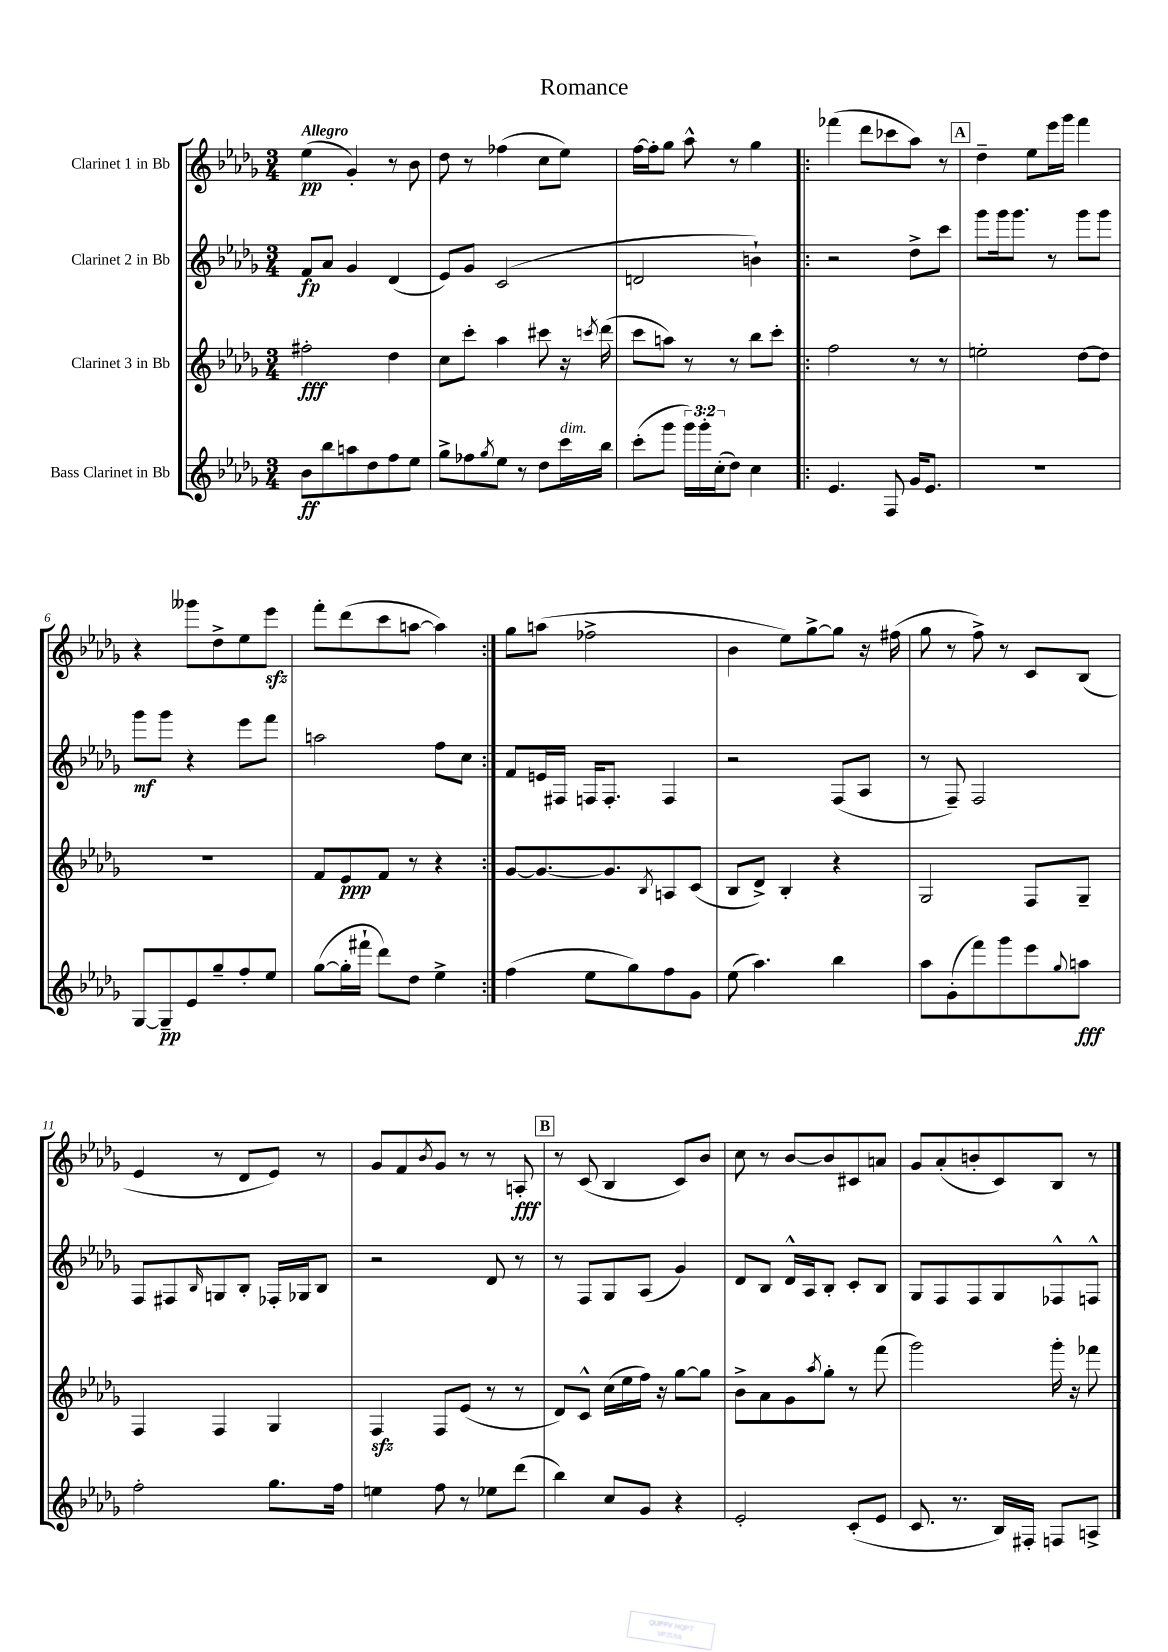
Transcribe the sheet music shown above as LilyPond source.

\header { title = "Romance" }
<<
\new StaffGroup <<
\new Staff = "s0" \with { instrumentName = "Clarinet 1 in Bb" } {
    \clef treble \key des \major \numericTimeSignature \time 3/4 \tempo "Allegro"
    ees''4\pp( ges'4-.) r8 bes'8 |
    des''8 r8 fes''4( c''8 ees''8) |
    f''16~ f''16-. ges''8 aes''8-^ r8 ges''4 |
    \repeat volta 2 { fes'''4( des'''8 ces'''8 aes''8) r8 |
    \mark \markup { \box "A" } des''4-- ees''8 ees'''16 ges'''16 f'''4 |
    r4 geses'''8 des''8-> ees''8 ees'''8\sfz |
    f'''8-. des'''8( c'''8 a''8~ a''4) | }
    ges''8 a''8( fes''2-> |
    bes'4 ees''8) ges''8~-> ges''8 r16 fis''16( |
    ges''8 r8 f''8->) r8 c'8 bes8( |
    ees'4 r8 des'8 ees'8) r8 |
    ges'8 f'8 \acciaccatura { bes'8 } ges'8 r8 r8 a8-.\fff |
    \mark \markup { \box "B" } r8 c'8( bes4 c'8) bes'8 |
    c''8 r8 bes'8~ bes'8 cis'8 a'8 |
    ges'8 aes'8-.( b'8-. c'8) bes8 r8 \bar "|." |
}
\new Staff = "s1" \with { instrumentName = "Clarinet 2 in Bb" } {
    \clef treble \key des \major \numericTimeSignature \time 3/4
    f'8\fp aes'8 ges'4 des'4( |
    ees'8) ges'8 c'2( |
    d'2 b'4-!) |
    \repeat volta 2 { r2 des''8-> c'''8 |
    \mark \markup { \box "A" } ges'''8 ges'''16 ges'''8. r8 ges'''8 ges'''8 |
    ges'''8\mf ges'''8 r4 ees'''8 f'''8 |
    a''2 f''8 c''8 | }
    f'8 e'16 fis16 f16 f8.-. f4 |
    r2 f8( aes8 |
    r8 f8--) f2 |
    f8 fis8 \grace { bes16 } g8 bes8-. fes16-. ges16 bes8 |
    r2 des'8 r8 |
    \mark \markup { \box "B" } r8 f8 ges8 aes8( ges'4) |
    des'8 bes8 des'16-^ aes16 bes8-. c'8-. bes8 |
    ges8 f8 f8 ges8 fes8-^ f8-^ \bar "|." |
}
\new Staff = "s2" \with { instrumentName = "Clarinet 3 in Bb" } {
    \clef treble \key des \major \numericTimeSignature \time 3/4
    fis''2-.\fff des''4 |
    c''8 c'''8-. aes''4 cis'''8 r16 \acciaccatura { c'''8 } des'''16( |
    c'''8 a''8) r8 r8 bes''8 c'''8-. |
    \repeat volta 2 { f''2 r8 r8 |
    \mark \markup { \box "A" } e''2-. des''8~ des''8 |
    R2. |
    f'8 ees'8\ppp f'8 r8 r4 | }
    ges'8~ ges'8.~ ges'8. \acciaccatura { bes8 } a8 c'8( |
    bes8 des'8->) bes4-. r4 |
    ges2 f8 ges8-- |
    f4 f4 ges4 |
    f4\sfz f8 ees'8( r8 r8 |
    \mark \markup { \box "B" } des'8) c'8-^ c''16( ees''16 f''16) r16 ges''8~ ges''8 |
    bes'8-> aes'8 ges'8 \acciaccatura { aes''8 } ges''8-. r8 f'''8( |
    ges'''2) ges'''16-. r16 fes'''8 \bar "|." |
}
\new Staff = "s3" \with { instrumentName = "Bass Clarinet in Bb" } {
    \clef treble \key des \major \numericTimeSignature \time 3/4 \override Staff.TupletNumber.text = #tuplet-number::calc-fraction-text
    bes'8\ff bes''8 a''8 des''8 f''8 ees''8 |
    ges''8-> fes''8 \acciaccatura { ges''8 } ees''8 r8 des''8 c'''16^\markup { \italic "dim." } bes''16 |
    c'''8-.( ges'''8 \tuplet 3/2 { ges'''16) ges'''16-. c''16-.( } des''8) c''4 |
    \repeat volta 2 { ees'4. f8 ges'16 ees'8. |
    \mark \markup { \box "A" } R2. |
    ges8~ ges8--\pp ees'8 ges''8-- f''8-. ees''8 |
    ges''8~( ges''16-. fis'''16-! des'''8) des''8 ees''4-> | }
    f''4( ees''8 ges''8) f''8 ges'8 |
    ees''8( aes''4.) bes''4 |
    aes''8 ges'8-.( f'''8) ges'''8 ees'''8 \appoggiatura { ges''8 } a''8\fff |
    f''2-. ges''8. f''16 |
    e''4 f''8 r8 ees''8 des'''8( |
    \mark \markup { \box "B" } bes''4) c''8 ges'8 r4 |
    ees'2-. c'8-.( ees'8 |
    c'8. r8. bes16) fis16-. f8 a8-> \bar "|." |
}
>>
>>
